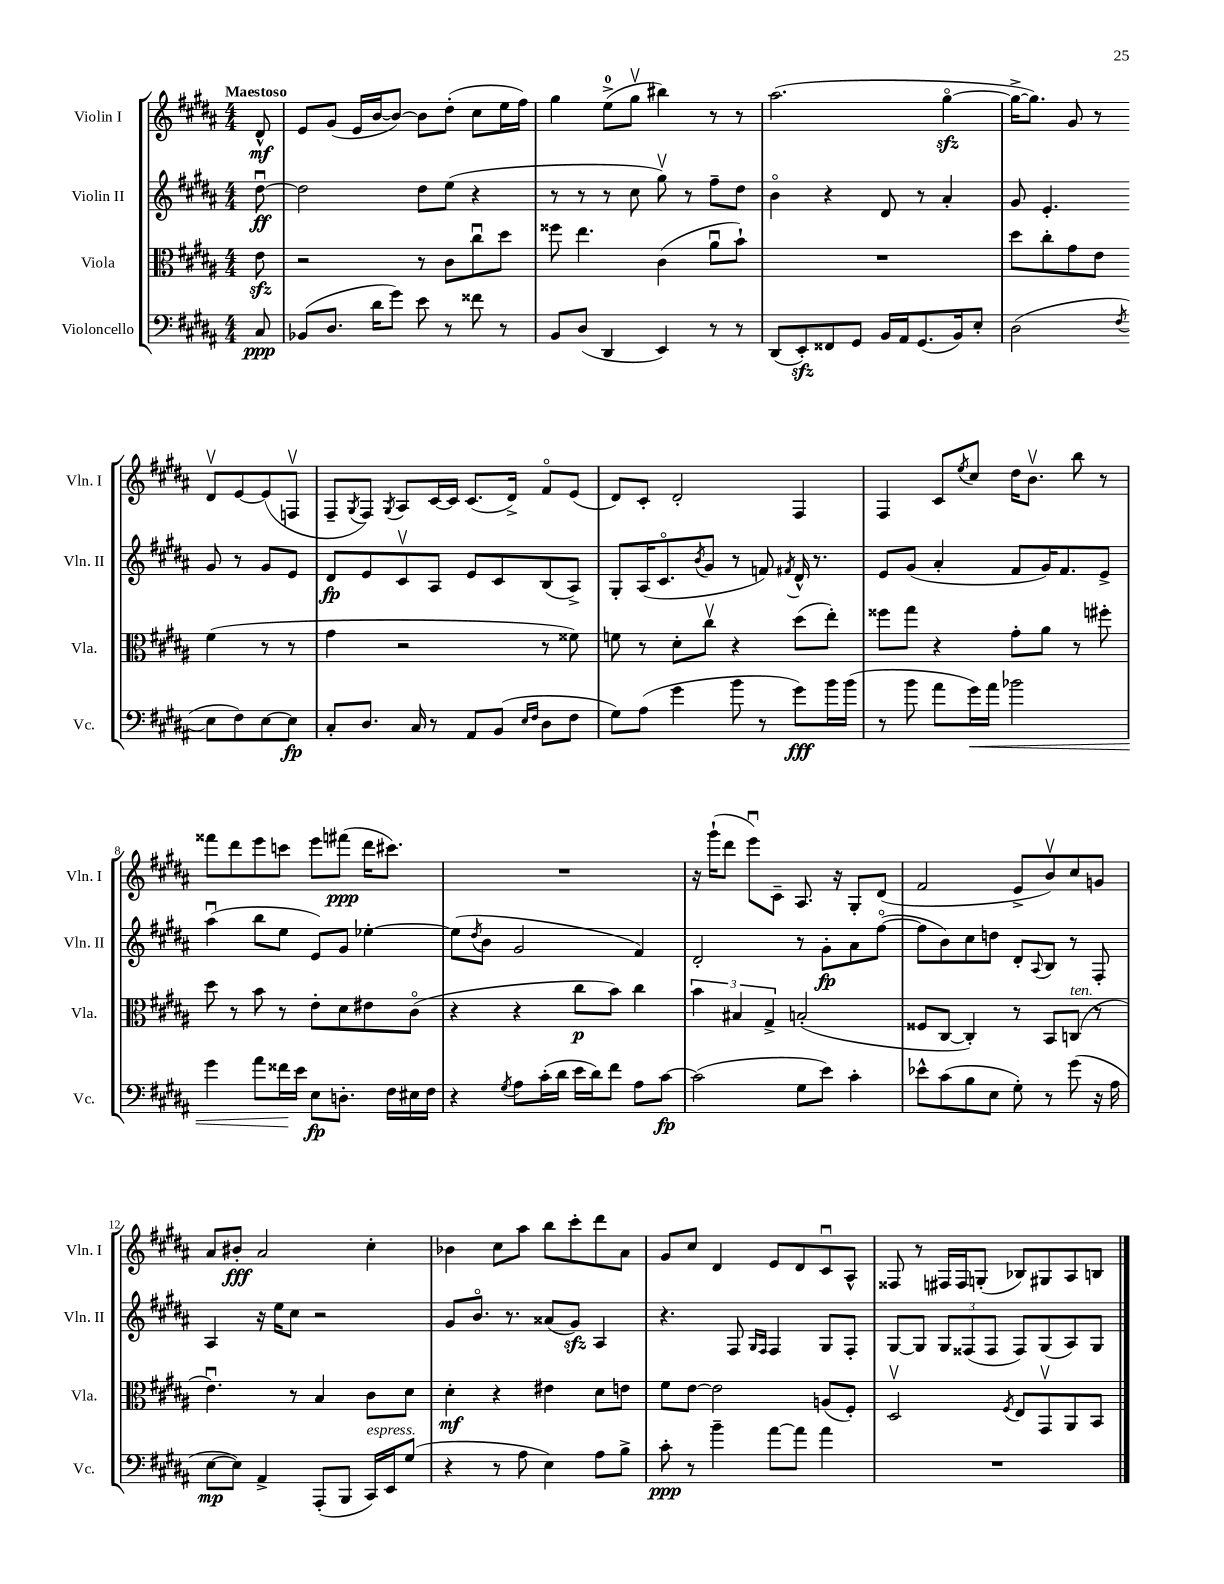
<<
\new StaffGroup <<
\new Staff = "s0" \with { instrumentName = "Violin I" shortInstrumentName = "Vln. I" } {
    \clef treble \key b \major \numericTimeSignature \time 4/4 \partial 8 \tempo "Maestoso"
    dis'8-^\mf |
    e'8 gis'8( e'16 b'16~ b'8~) b'8 dis''8-.( cis''8 e''16 fis''16) |
    gis''4 e''8-0->( gis''8\upbow bis''4) r8 r8 |
    ais''2.( gis''4~\flageolet\sfz |
    gis''16~-> gis''8.) gis'8 r8 dis'8\upbow e'8~ e'8( f8\upbow |
    fis8-- \acciaccatura { gis8 } fis8) \acciaccatura { gis8 } ais8 cis'16~ cis'16 cis'8.( dis'16->) fis'8\flageolet e'8( |
    dis'8) cis'8-. dis'2-. fis4 |
    fis4 cis'8 \acciaccatura { e''8 } cis''8 dis''16 b'8.\upbow b''8 r8 |
    fisis'''8 dis'''8 e'''8 c'''8 e'''8 fis'''8\ppp( dis'''16 cis'''8.) |
    R1 |
    r16 gis'''16-!( dis'''8 e'''8\downbow) cis'8-- ais8. r16 gis8-. dis'8( |
    fis'2 e'8-> b'8\upbow) cis''8 g'8 |
    ais'8 bis'8-.\fff ais'2 cis''4-. |
    bes'4 cis''8 ais''8 b''8 cis'''8-. dis'''8 ais'8 |
    gis'8 cis''8 dis'4 e'8 dis'8 cis'8\downbow ais8-^ |
    fisis8 r8 fis16 fis16 g8-.( bes8) gis8 ais8 b8 \bar "|." |
}
\new Staff = "s1" \with { instrumentName = "Violin II" shortInstrumentName = "Vln. II" } {
    \clef treble \key b \major \numericTimeSignature \time 4/4 \partial 8
    dis''8~\downbow\ff |
    dis''2 dis''8 e''8( r4 |
    r8 r8 r8 cis''8 gis''8\upbow) r8 fis''8-- dis''8 |
    b'4\flageolet r4 dis'8 r8 ais'4-. |
    gis'8 e'4.-. gis'8 r8 gis'8 e'8 |
    dis'8\fp e'8 cis'8\upbow ais8 e'8 cis'8 b8( ais8->) |
    gis8-. ais16( cis'8.\flageolet \acciaccatura { b'8 } gis'8 r8 f'8) \acciaccatura { fis'8 } dis'16-^ r8. |
    e'8 gis'8( ais'4-. fis'8 gis'16) fis'8. e'8-> |
    ais''4\downbow( b''8 e''8 e'8) gis'8 ees''4~-. |
    ees''8( \acciaccatura { dis''8 } b'8 gis'2 fis'4) |
    dis'2-. r8 gis'8-.\fp ais'8 fis''8~\flageolet( |
    fis''8 b'8) cis''8 d''8 dis'8-. \appoggiatura { ais8 } b8 r8 fis8-. |
    ais4 r16 e''16 cis''8 r2 |
    gis'8 b'8.\flageolet r8. aisis'8( gis'8\sfz) ais4 |
    r4. fis8 \grace { gis16 fis16 } fis4 gis8 fis8-. |
    gis8~ gis8 \tuplet 3/2 { gis8 fisis8( fisis8 } fisis8) gis8( ais8) gis8 \bar "|." |
}
\new Staff = "s2" \with { instrumentName = "Viola" shortInstrumentName = "Vla." } {
    \clef alto \key b \major \numericTimeSignature \time 4/4 \partial 8
    e'8\sfz |
    r2 r8 cis'8 cis''8\downbow dis''8 |
    fisis''8 e''4. cis'4( ais'8\downbow b'8-!) |
    R1 |
    dis''8 cis''8-. gis'8 e'8 fis'4( r8 r8 |
    gis'4 r2 r8 fisis'8) |
    f'8 r8 dis'8-. cis''8\upbow r4 dis''8( e''8-.) |
    fisis''8 gis''8 r4 gis'8-. ais'8 r8 fis''8-. |
    dis''8 r8 b'8 r8 e'8-. dis'8 eis'8 cis'8\flageolet( |
    r4 r4 cis''8\p b'8) cis''4 |
    \tuplet 3/2 { b'4 bis4 gis4-> } b2-.( |
    fisis8 cis8~ cis4-.) r8 b,8 c8^\markup { \italic "ten." }( r8 |
    e'4.\downbow) r8 b4 cis'8 dis'8 |
    dis'4-.\mf r4 eis'4 dis'8 e'8 |
    fis'8 e'8~ e'2 a8( fis8-.) |
    dis2\upbow \acciaccatura { fis8 } e8 gis,8\upbow ais,8 b,8 \bar "|." |
}
\new Staff = "s3" \with { instrumentName = "Violoncello" shortInstrumentName = "Vc." } {
    \clef bass \key b \major \numericTimeSignature \time 4/4 \partial 8
    cis8\ppp |
    bes,8( dis8. dis'16 gis'8) e'8 r8 fisis'8 r8 |
    b,8 dis8( dis,4 e,4) r8 r8 |
    dis,8( e,8-.\sfz) fisis,8 gis,8 b,16 ais,16 gis,8.( b,16) e8-. |
    dis2( \acciaccatura { fis8 } e8 fis8) e8~ e8\fp |
    cis8-. dis8. cis16 r8 ais,8 b,8( \grace { e16 fis16 } dis8 fis8 |
    gis8) ais8( gis'4 b'8 r8 gis'8\fff) b'16 b'16( |
    r8 b'8 ais'8 gis'16\<) ais'16 bes'2 |
    gis'4 ais'8 fisis'16\! e'16 e8\fp d8.-. fis16 eis16 fis16 |
    r4 \acciaccatura { gis8 } ais8 cis'16-.( dis'16 e'16 dis'16) fis'8 ais8 cis'8~\fp |
    cis'2( gis8 e'8) cis'4-. |
    ees'8-^ cis'8( b8 e8 gis8-.) r8 gis'8( r16 ais16 |
    e8~\mp e8) ais,4-> ais,,8-.( b,,8 cis,16^\markup { \italic "espress." }) e,16 gis8( |
    r4 r8 ais8 e4) ais8 b8-> |
    cis'8-.\ppp r8 b'4-- ais'8~ ais'8 ais'4 |
    R1 \bar "|." |
}
>>
>>
